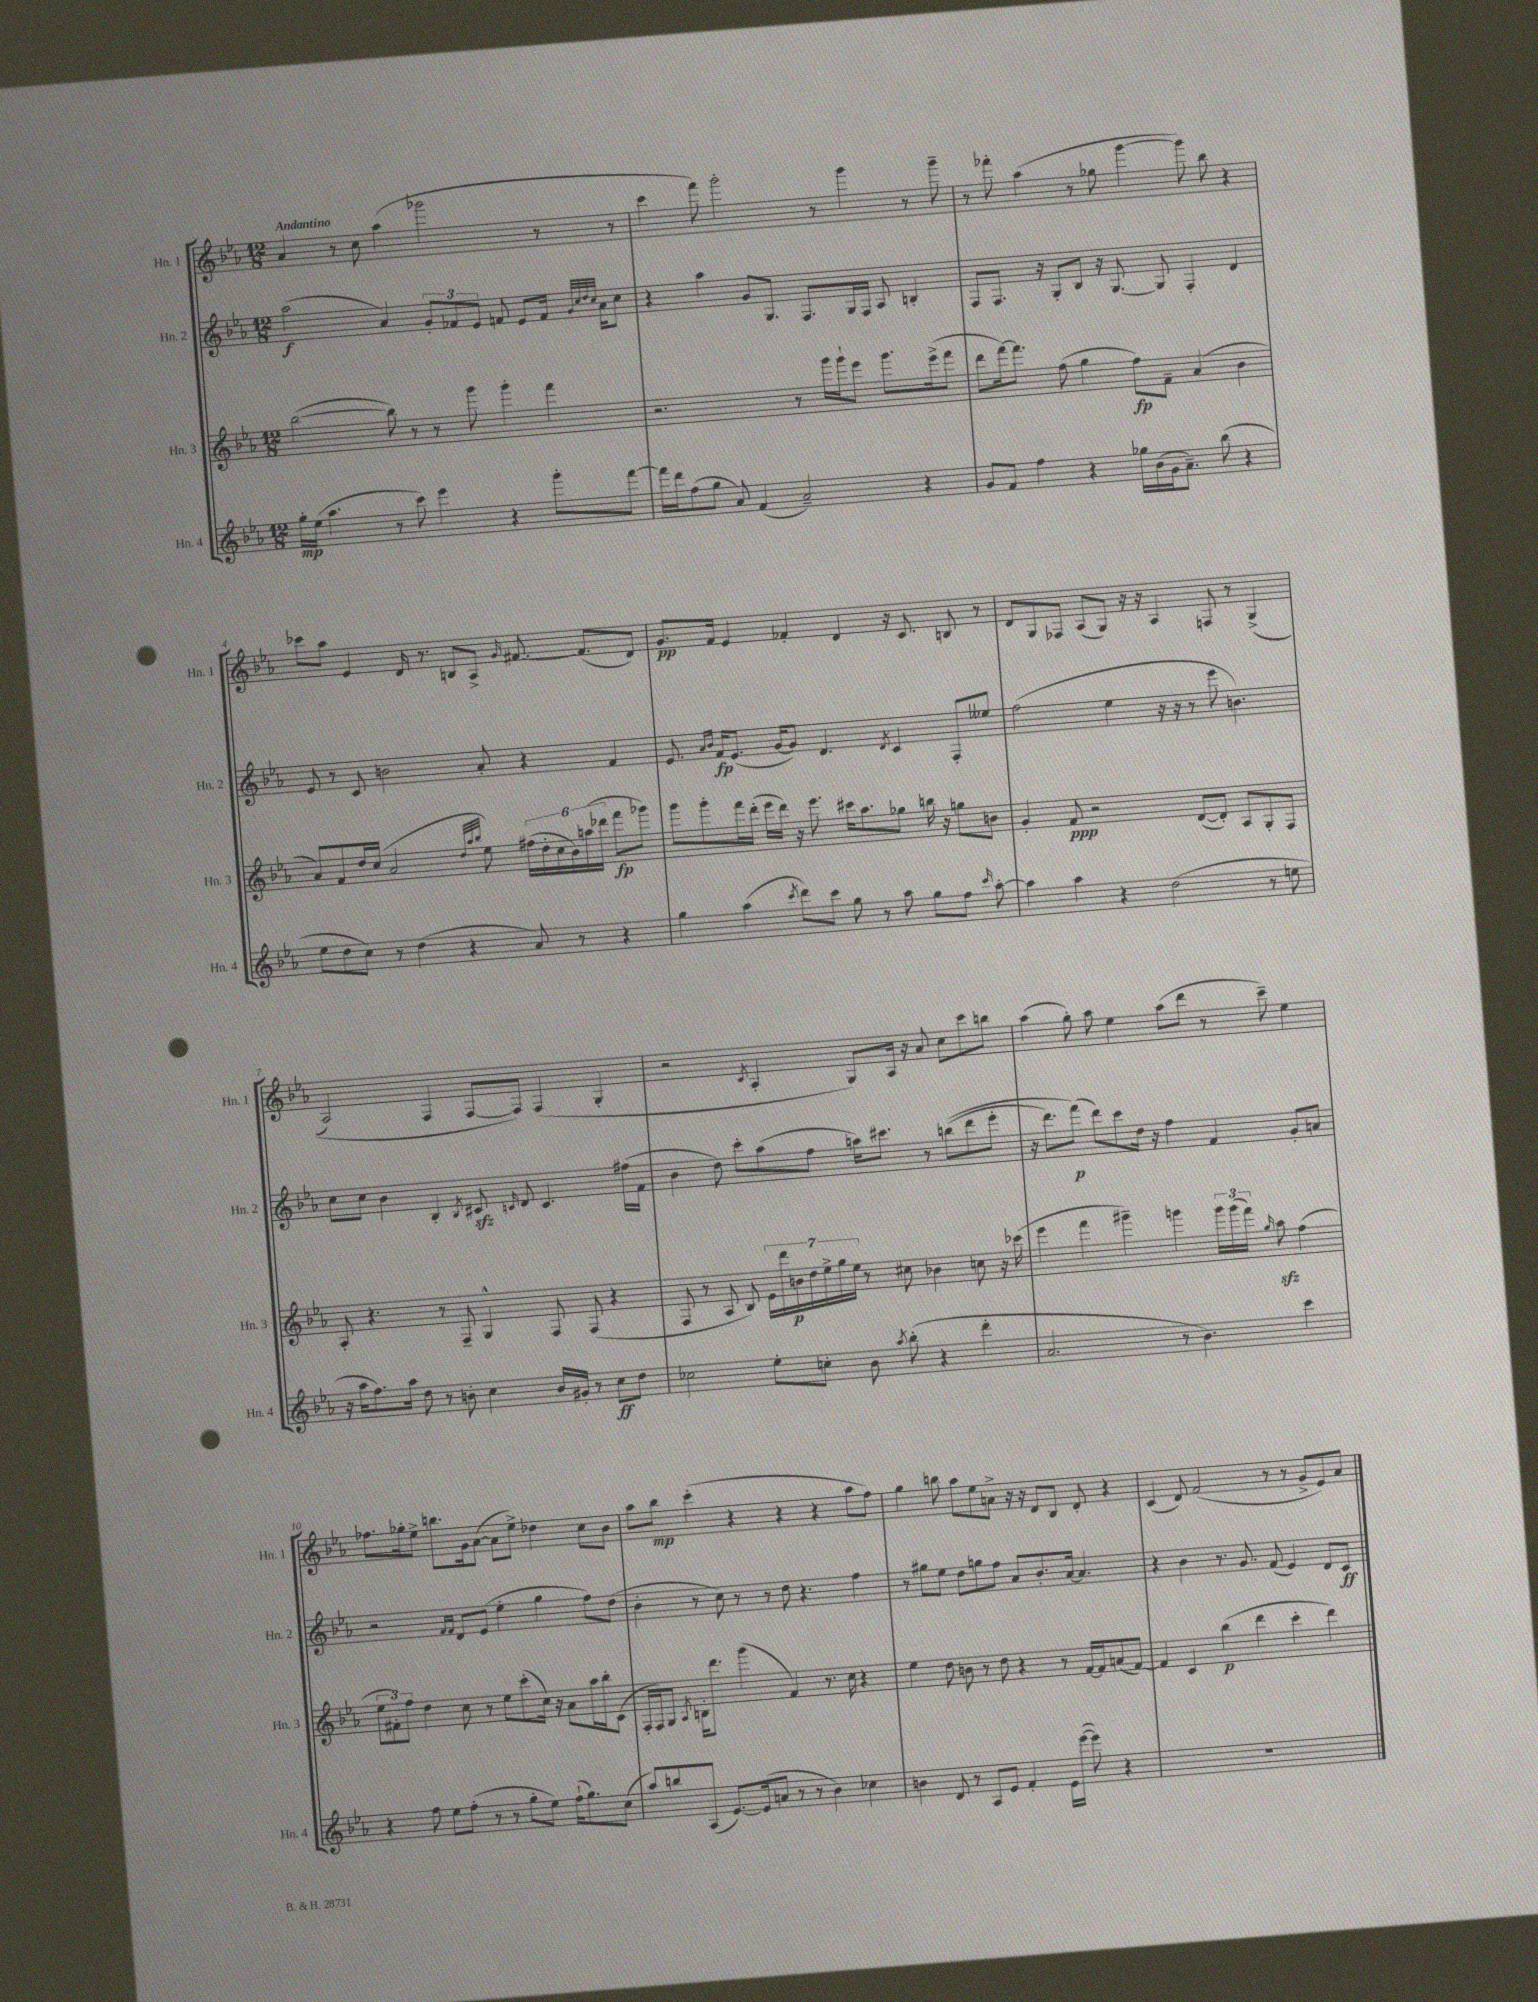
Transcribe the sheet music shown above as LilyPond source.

<<
\new StaffGroup <<
\new Staff = "s0" \with { instrumentName = "Hn. 1" shortInstrumentName = "Hn. 1" } {
    \clef treble \key ees \major \numericTimeSignature \time 12/8 \tempo "Andantino"
    \autoBeamOff aes'4 r8 c''8 aes''4( ges'''2 r8 r8 |
    c'''4 f'''8) g'''2-. r8 g'''4 r8 g'''8-- |
    r8 fes'''8-. aes''4( r8 ges''8 g'''4~ g'''8) bes''8 r4 |
    ces'''8[ aes''8] ees'4 d'16 r8. b8[ aes8]-> \grace { g'16 } fis'8.~ fis'8.[( d'8]) |
    g'8.[\pp f'16] ees'4 fes'4-. d'4 r16 c'8. b8 r8 |
    d'8[ g8 fes8] aes8[( g8]) r16 r16 aes4 f8 r8 g4->(\( |
    aes2) f4 f8[~ f8]\) f4( g4-. |
    r2 \acciaccatura { c'8 } aes4-. g8[) aes16] r16 aes'8 c''8[ c'''8 b''8] |
    aes''4( g''8-.) aes''8 ees''4 aes''8[( d'''8] r8 c'''8--) ees''4 |
    fes''8.[ ges''16-. ees''8]-> b''8.[ g'16 aes'8]~( aes'8[ ees''8]->) des''4 c''8[ bes'8] |
    aes''8[ bes''8]\mp c'''4-.( r4 r4 r4 aes''8[ f''8]) |
    g''4 b''8 aes''8[ ees''8 a'8]-> r16 r16 d'8[ bes8] d'8-. r4 |
    c'4( d'8) f'2( r8 r8 g'8[-> ees'8) aes'8] \bar "|." |
}
\new Staff = "s1" \with { instrumentName = "Hn. 2" shortInstrumentName = "Hn. 2" } {
    \clef treble \key ees \major \numericTimeSignature \time 12/8
    \autoBeamOff aes''2\f( aes'4) \tuplet 3/2 { g'8[-. fes'8 ees'8] } f'8 ees'8[ f'16] \grace { g'32[ c''32 d''32 c''32] } aes'16[ c''8] |
    r4 aes''4 g'8[ g8.] f8.[ g16 f16] aes8 b4-. |
    f8[ f8.] r16 g8[-. bes8] r16 g8.~ g8 f4-. d'4 |
    ees'8 r8 c'8 b'2 aes'8-. r4 f'4 |
    ees'8. \grace { aes'16[ bes'16] } f'16[\fp ees'8.]( g'16[~ g'8]) d'4. \acciaccatura { d'8 } c'4 f8[-. eeses''8] |
    f''2( ees''4 r16 r16 r8 ees'''8 b'4.) |
    c''8[ c''8] bes'4 bes4-. \acciaccatura { bes8 } cis'8\sfz \grace { c'16 } d'8 c'4. fis''16[( f'16] |
    bes'4 d''8) c'''8[-. aes''8( f''8] a''16[) cis'''8.] r8 b''8[(\( d'''8 ees'''8]-. |
    r16 d'''8.[) f'''8]\p(\) d'''8[) c'''8 d''16] r16 f''4 f'4 g'8[-. a'8] |
    r2 \grace { f'16[ f'16] } d'8[ ees'8]( ees''4-. g''4 f''8[) d''8]( |
    bes'4-. r8 c''8) r8 r8 d''8 r4. f''4 |
    r8 gis''8[ ees''8] d''8[ g''8 f''8] aes'8[ bes'8.-. aes'16]~ aes'4. |
    r4 bes'4 r8. g'8. f'8( ees'4) d'8[ c'8]\ff \bar "|." |
}
\new Staff = "s2" \with { instrumentName = "Hn. 3" shortInstrumentName = "Hn. 3" } {
    \clef treble \key ees \major \numericTimeSignature \time 12/8
    \autoBeamOff bes''2~( bes''8) r8 r8 g'''8 g'''4-. f'''4 |
    r2. r8 g'''16[ g'''16-! ees'''8] g'''8.[ ees'''16->( f'''8] |
    d'''8[ f'''16~) f'''8.] f''8( g''4 f''8[\fp) f'8]-- aes'4( bes'4 |
    aes'8[) f'8 d''16 c''16]( aes'2 \grace { d''32[ aes''32 bes''32] } ees''8) \tuplet 6/4 { fis''16[( d''16-. c''16 bes'16) a''16( des'''16] } f'''8[\fp ges'''8]) |
    g'''8[ g'''8-. f'''16 d'''16]-.( ees'''16[ d'''16]) r16 ees'''8. cis'''16[ aes''8. ges''8] b''16 r16 g''8[ b'8] |
    g'4-. f'8\ppp r2 d'8[~( d'8]-.) aes8[ g8-. f8] |
    aes8-. r4. r8 f8-- g4-^ f8 f8( r4 |
    f8 r8 aes8 bes8) \tuplet 7/4 { ees'16[ d'''16 b'16\p d''16 ees''16-> g''16 ees''16] } r8 cis''8 bes'4 c''8 r16 ces'''16( |
    ees'''4 f'''4 gis'''4--) g'''4 \tuplet 3/2 { g'''16[ g'''16( f'''16]) } \grace { g''16 } aes''8\sfz f''4( |
    \tuplet 3/2 { ees''8[ fis'8-.) f''8] } d''4 c''8 r8 ees''8[ c'''8-.( c''16]) r16 aes'8[ aes''16 bes''16-. c'8]( |
    f16[-. f16) g8] \acciaccatura { aes8 } b16[-. d'''8.] g'''4( f'4) r8. c''16 r4 |
    ees''4 d''8 b'8 r8 d''8 r4 r8 f'16[~ f'16 a'8( f'8]~) |
    f'4 c'4 bes''4\p( d'''4 c'''4-. d'''4) \bar "|." |
}
\new Staff = "s3" \with { instrumentName = "Hn. 4" shortInstrumentName = "Hn. 4" } {
    \clef treble \key ees \major \numericTimeSignature \time 12/8
    \autoBeamOff g''16[-.\mp ees''16]( aes''4. r8 c'''8) ees'''4 r4 g'''8[-. f'''8]~ |
    f'''16[ d'''16 f''8( g''8] aes'8) f'4( aes'2--) r4 |
    g'8[ f'8] f''4 r4 ges''16[ bes'16( g'16 aes'8.]--) bes''8( r4 |
    ees''8[ d''8 c''8]) r8 d''4( r4 aes'8) r8 r4 |
    g''4 aes''4( \acciaccatura { c'''8 } d'''8[) c'''8] g''8 r8 aes''8 g''8[ f''8] \grace { c'''16 } aes''8~-. |
    aes''4 aes''4 r4 d''2( r8 e''8 |
    r16 aes''16[ f''8.) aes''16] d''8 r8 b'8-. c''4 b'16[ gis'16]-. r8 c''8[\ff d''8] |
    ces''2 ees''8[-. c''8]-. bes'8 \acciaccatura { aes''8 } bes''8-.( r4 d'''4-. |
    aes'2. r8 bes'4.) c'''4 |
    r4 f''8 ees''8[ f''8]-.( r8 r8 g''8[-. ees''8]) f''16[-!( g''8.) c''8]( |
    aes''8[) b''8 aes8]( ees'8.[~) ees'16( a'8] r8 r8 bes'4) ces''4 |
    b'4 d'8 r8 aes8[ ees'8] f'4-. ees'16[ ees'''16]~( ees'''8) r4 |
    R1. \bar "|." |
}
>>
>>
